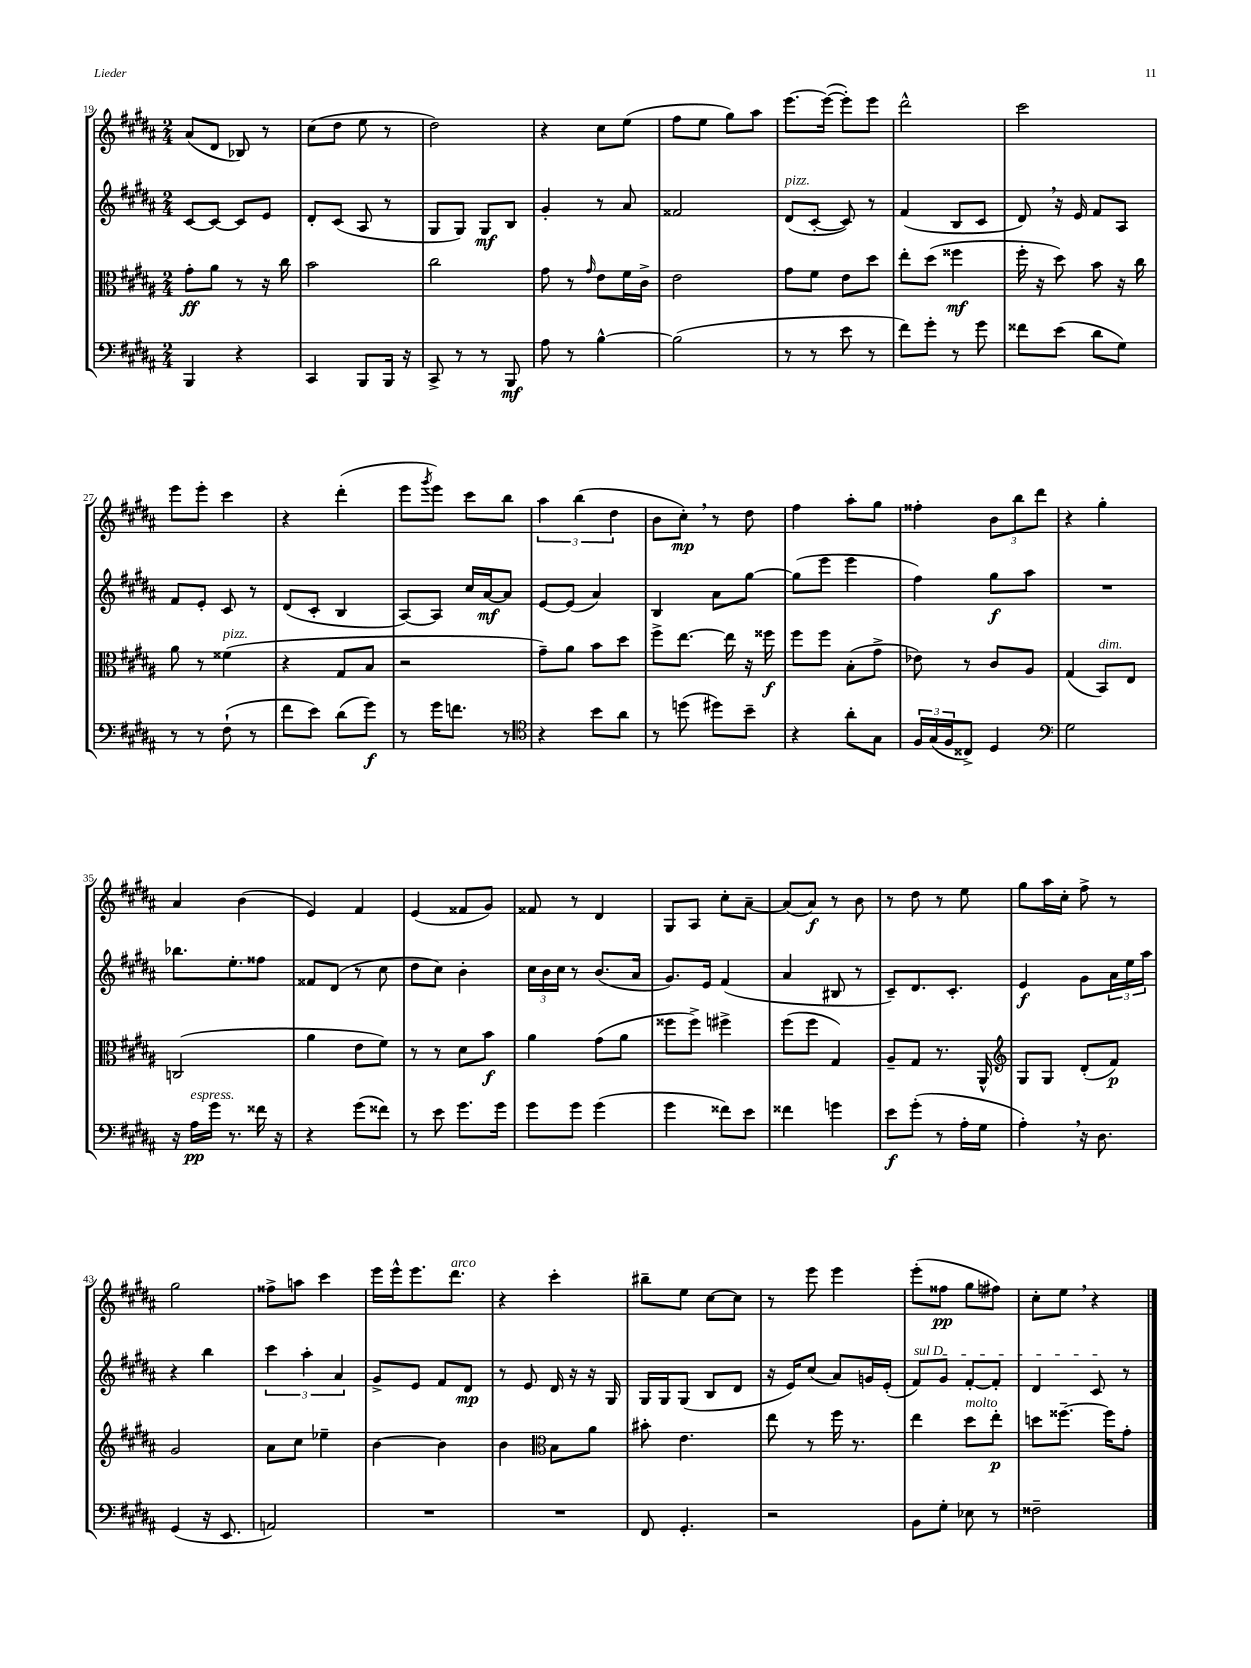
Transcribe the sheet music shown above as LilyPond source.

<<
\new StaffGroup <<
\new Staff = "s0" {
    \clef treble \key b \major \numericTimeSignature \time 2/4
    ais'8( dis'8 bes8) r8 |
    cis''8( dis''8 e''8 r8 |
    dis''2) |
    r4 cis''8 e''8( |
    fis''8 e''8 gis''8) ais''8 |
    e'''8.~ e'''16~( e'''8-.) e'''8 |
    dis'''2-^ |
    cis'''2 |
    e'''8 e'''8-. cis'''4 |
    r4 dis'''4-.( |
    e'''8 \acciaccatura { gis'''8 } e'''8) cis'''8 b''8 |
    \tuplet 3/2 { ais''4 b''4( dis''4 } |
    b'8 cis''8-.\mp) \breathe r8 dis''8 |
    fis''4 ais''8-. gis''8 |
    fisis''4-. \tuplet 3/2 { b'8 b''8 dis'''8 } |
    r4 gis''4-. |
    ais'4 b'4( |
    e'4) fis'4 |
    e'4( fisis'8 gis'8) |
    fisis'8 r8 dis'4 |
    gis8 ais8 cis''8-. ais'8~-- |
    ais'8( ais'8\f) r8 b'8 |
    r8 dis''8 r8 e''8 |
    gis''8 ais''16 cis''16-. fis''8-> r8 |
    gis''2 |
    fisis''8-> a''8 cis'''4 |
    e'''16 e'''16-^ e'''8. dis'''8.^\markup { \italic "arco" } |
    r4 cis'''4-. |
    bis''8-- e''8 cis''8~ cis''8 |
    r8 e'''8 e'''4 |
    e'''8-.( fisis''8\pp gis''8 fis''8) |
    cis''8-. e''8 \breathe r4 \bar "|." |
}
\new Staff = "s1" {
    \clef treble \key b \major \numericTimeSignature \time 2/4
    cis'8~ cis'8~ cis'8 e'8 |
    dis'8-. cis'8( ais8 r8 |
    gis8 gis8) gis8\mf b8 |
    gis'4-. r8 ais'8 |
    fisis'2 |
    dis'8^\markup { \italic "pizz." }( cis'8~-. cis'8) r8 |
    fis'4( b8 cis'8 |
    dis'8) \breathe r16 e'16 fis'8 ais8 |
    fis'8 e'8-. cis'8 r8 |
    dis'8( cis'8-. b4 |
    ais8~) ais8 cis''16 ais'16~\mf ais'8 |
    e'8~ e'8( ais'4) |
    b4 ais'8 gis''8~ |
    gis''8( e'''8 e'''4 |
    fis''4) gis''8\f ais''8 |
    R2 |
    bes''8. e''8.-. fisis''8 |
    fisis'8 dis'8( r8 cis''8 |
    dis''8 cis''8) b'4-. |
    \tuplet 3/2 { cis''16 b'16 cis''16 } r8 b'8.( ais'16 |
    gis'8.) e'16 fis'4( |
    ais'4 bis8 r8 |
    cis'8--) dis'8. cis'8.-. |
    e'4\f gis'8 \tuplet 3/2 { ais'16 e''16 ais''16 } |
    r4 b''4 |
    \tuplet 3/2 { cis'''4 ais''4-. ais'4 } |
    gis'8-> e'8 fis'8 dis'8\mp |
    r8 e'8 dis'16 r16 r16 gis16 |
    gis16 gis16 gis8( b8 dis'8 |
    r16 e'16) cis''8( ais'8) g'16 e'16-.( |
    \once \override TextSpanner.bound-details.left.text = \markup { \italic "sul D" } fis'8\startTextSpan) gis'8 fis'8~-. fis'8-. |
    dis'4 cis'8\stopTextSpan r8 \bar "|." |
}
\new Staff = "s2" {
    \clef alto \key b \major \numericTimeSignature \time 2/4
    gis'8-.\ff ais'8 r8 r16 cis''16 |
    b'2 |
    cis''2 |
    gis'8 r8 \grace { gis'16 } e'8 fis'16 cis'16-> |
    e'2 |
    gis'8 fis'8 e'8 dis''8 |
    e''8-. dis''8( fisis''4\mf |
    fis''16-. r16 dis''8) b'8 r16 cis''16 |
    ais'8 r8 fisis'4^\markup { \italic "pizz." }( |
    r4 gis8 b8 |
    r2 |
    gis'8--) ais'8 b'8 dis''8 |
    fis''8-> e''8.~ e''16 r16 fisis''16\f |
    fis''8 fis''8 b8-.( gis'8-> |
    ees'8) r8 cis'8 ais8 |
    gis4( b,8^\markup { \italic "dim." }) e8 |
    c2( |
    ais'4 e'8 fis'8) |
    r8 r8 dis'8 b'8\f |
    ais'4 gis'8( ais'8 |
    fisis''8 fisis''8->) fis''4-> |
    fis''8( fis''8 gis4) |
    ais8-- gis8 r8. ais,16-^ |
    \clef treble gis8 gis8 dis'8-.( fis'8\p) |
    gis'2 |
    ais'8 cis''8 ees''4-- |
    b'4~ b'4 |
    b'4 \clef alto b8 ais'8 |
    bis'8-. e'4. |
    e''8 r8 fis''16 r8. |
    e''4 dis''8^\markup { \italic "molto" } e''8-.\p |
    d''8 fisis''8.~-- fisis''16 gis'8-. \bar "|." |
}
\new Staff = "s3" {
    \clef bass \key b \major \numericTimeSignature \time 2/4
    b,,4 r4 |
    cis,4 b,,8 b,,16 r16 |
    cis,8-> r8 r8 b,,8\mf |
    ais8 r8 b4~-^ |
    b2( |
    r8 r8 e'8 r8 |
    fis'8) gis'8-. r8 gis'8 |
    fisis'8 e'8( dis'8 gis8) |
    r8 r8 fis8-!( r8 |
    fis'8 e'8) dis'8( gis'8\f) |
    r8 gis'16 f'8. r8 |
    \clef tenor r4 b'8 ais'8 |
    r8 d''8( dis''8) b'8-- |
    r4 ais'8-. gis8 |
    \tuplet 3/2 { fis16 gis16( fis16 } cisis8->) dis4 |
    \clef bass gis2 |
    r16 ais16\pp^\markup { \italic "espress." } gis'16 r8. fisis'16 r16 |
    r4 gis'8( fisis'8) |
    r8 e'8 gis'8. gis'16 |
    gis'8 gis'8 gis'4( |
    gis'4 fisis'8) e'8 |
    fisis'4 g'4 |
    e'8\f gis'8-.( r8 ais16-. gis16 |
    ais4-.) \breathe r16 dis8. |
    gis,4( r16 e,8. |
    a,2) |
    R2 |
    R2 |
    fis,8 gis,4.-. |
    r2 |
    b,8 gis8-. ees8 r8 |
    fisis2-- \bar "|." |
}
>>
>>
\layout { \context { \Score currentBarNumber = #19 } }
